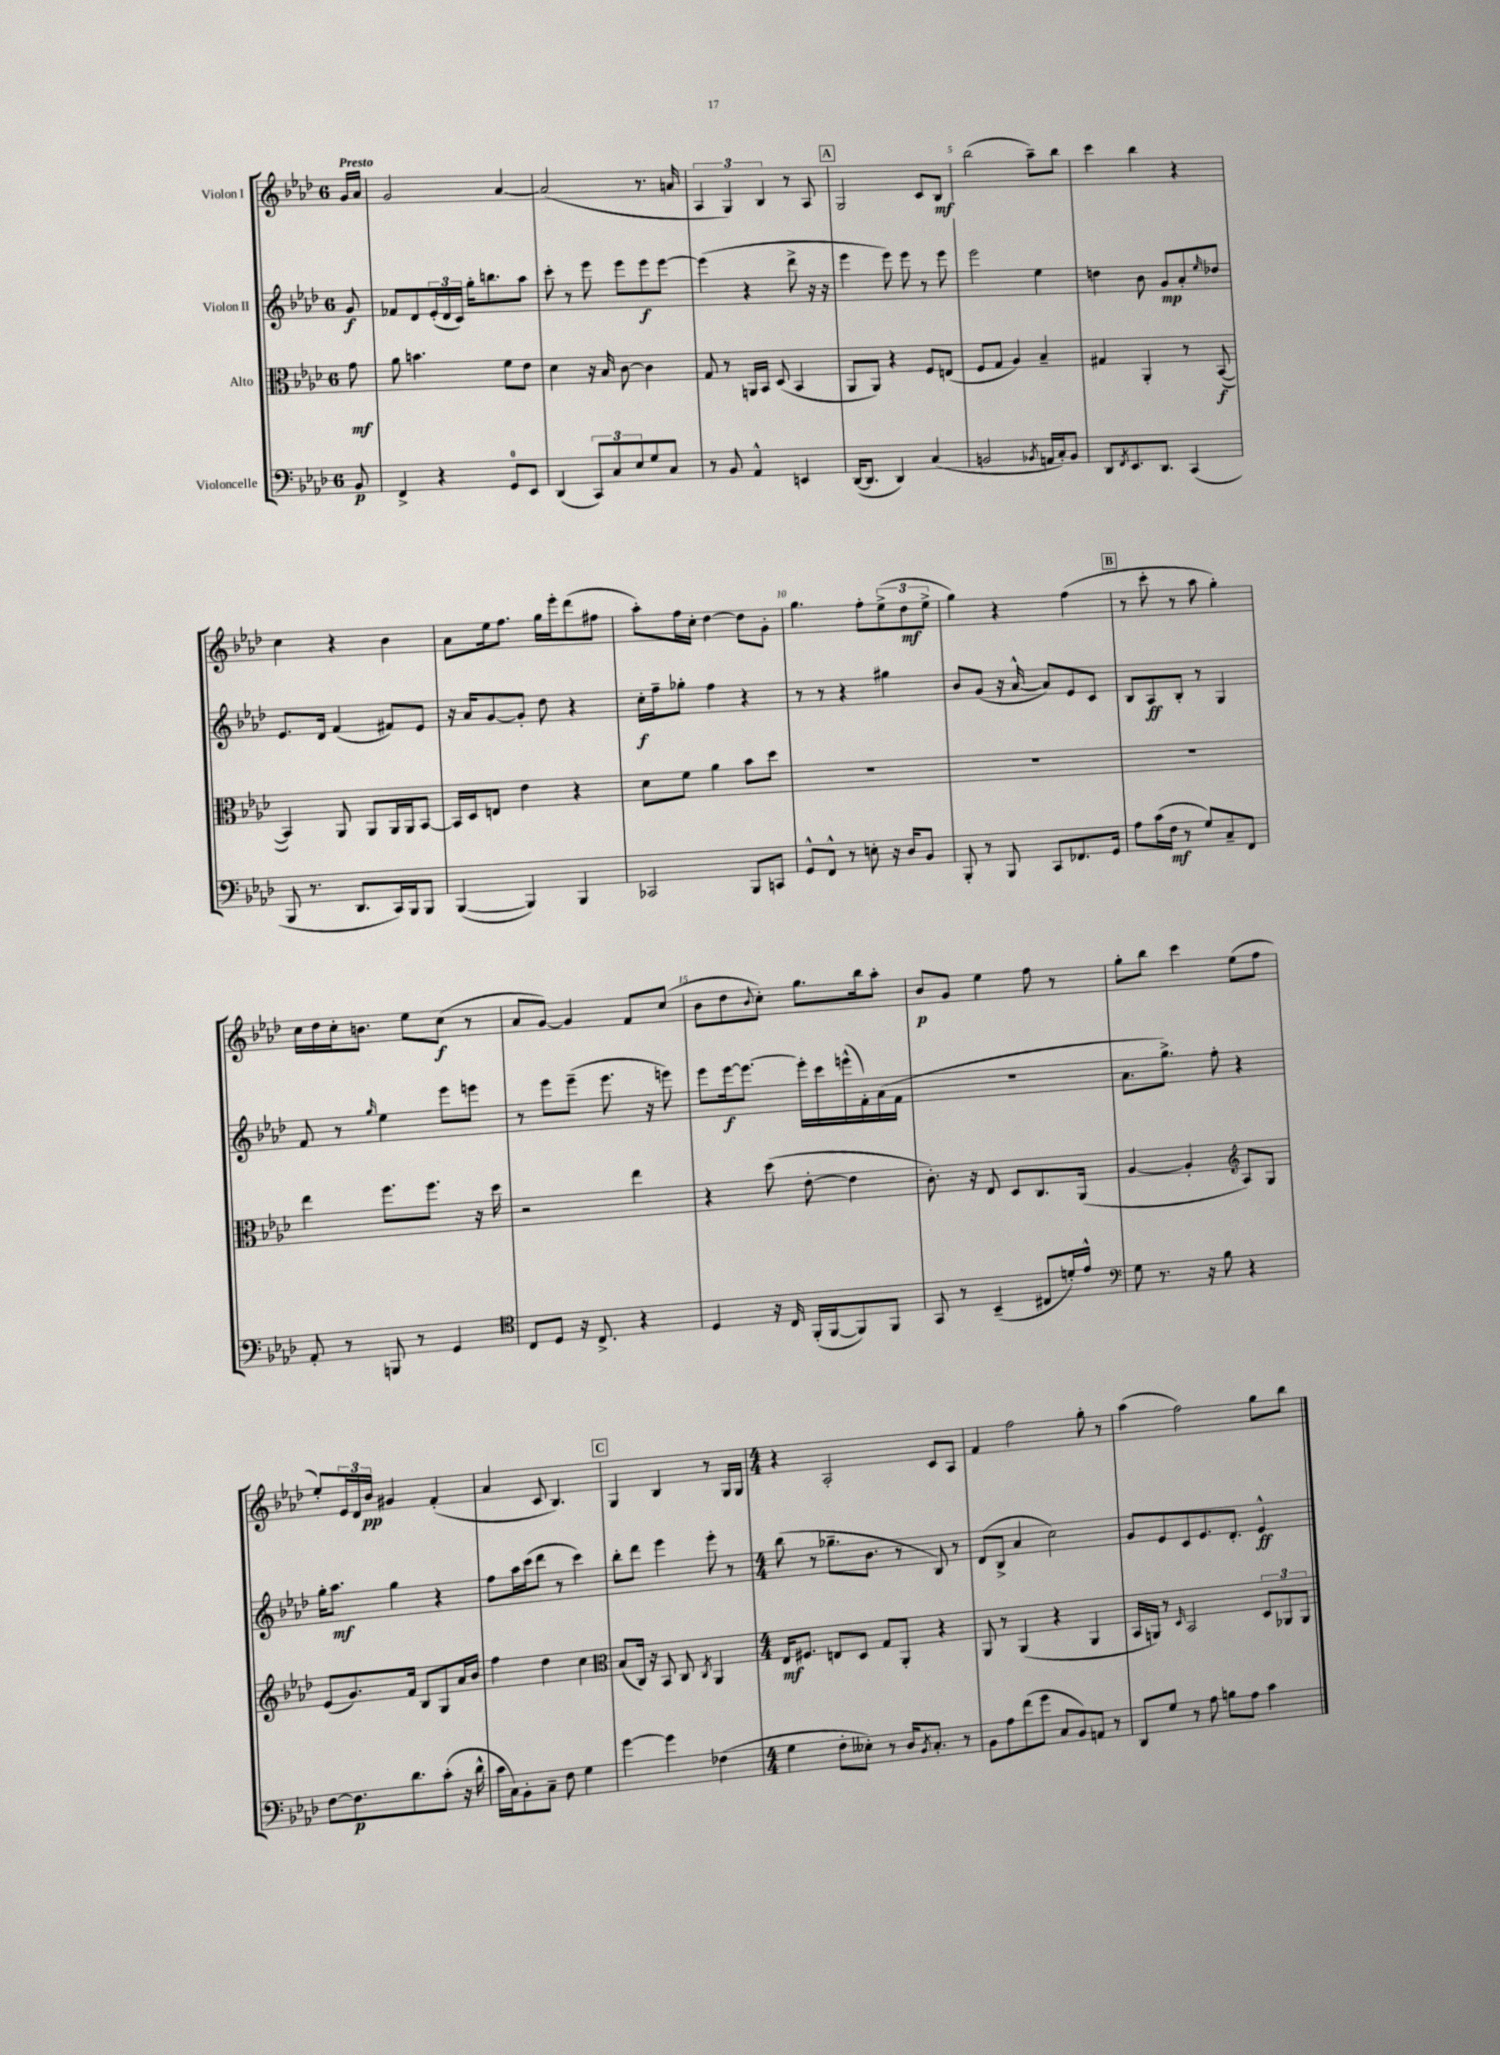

**kern	**kern	**kern	**kern
*staff4	*staff3	*staff2	*staff1
*clefF4	*clefC3	*clefG2	*clefG2
*k[b-e-a-d-]	*k[b-e-a-d-]	*k[b-e-a-d-]	*k[b-e-a-d-]
*M6/8	*M6/8	*M6/8	*M6/8
8BB-	8g	8g	16g
.	.	.	16a-
=	=	=	=
4FF^	8a-	8f-	2g
.	4.b	8d-	.
4r	.	(24e-'	.
.	.	24d-	.
.	.	24c)	.
.	.	16gg'	.
.	.	8.bb	.
8GG	8f	.	[4a-
8EE-	8e-	8aa-	.
=	=	=	=
(4DD-	4d-	8ccc'	(2a-]
.	.	8r	.
12CC)	16r	8eee-	.
.	16B-	.	.
12C	.	.	.
.	[8c	8eee-	.
12E-	.	.	.
8G	4c]	8eee-	8.r
8C	.	[8eee-	.
.	.	.	16a
=	=	=	=
8r	8G	(4eee-]	6A-
8BB-	8r	.	.
.	.	.	6G)
4AA-^^	16AA	4r	.
.	16BB-	.	.
.	.	.	6B-
.	(8D-	.	.
4EE	4BB-	8ddd-^	8r
.	.	16r	8A-
.	.	16r	.
=	=	=	=
([16DD-	8AA-	4eee-	2G
8.DD-]	.	.	.
.	8AA-)	.	.
4DD-)	4r	8eee-)	.
.	.	8eee-	.
(4C	8F	8r	8c
.	(8E	8eee-	8B-
=	=	=	=
2BB	8F	2eee-	(2bb-
.	8G	.	.
.	4A-)	.	.
8qBB-	.	.	.
16AA	4B-~	4ee-	8aa-~)
16C')	.	.	.
8BB-	.	.	8bb-
=	=	=	=
8DD-	4G#	4dd	4ccc
8qFF	.	.	.
8.EE-	.	.	.
.	4AA-'	8b-	4bb-
8.DD-	.	.	.
.	.	8g	.
(4CC	8r	8a-'	4r
.	.	16qqee-	.
.	([8BB-	8dd-	.
=	=	=	=
8BBB-	4BB-])	8.e-	4cc
8.r	.	.	.
.	.	16d-	.
.	8AA-	(4f	4r
8.DD-	.	.	.
.	8AA-	.	.
16CC)	16AA-	8f#)	4b-
16BBB-	16AA-	.	.
8BBB-	[8BB-	8e-	.
=	=	=	=
([4BBB-	16BB-]	16r	8a-
.	16D-	16a-	.
.	8E	[8g	16ee-
.	.	.	8.ff
4BBB-])	4e-	8g']	.
.	.	8dd-	16gg
.	.	.	16eee-'
4BBB-	4r	4r	(8ddd-
.	.	.	8ff#
=	=	=	=
2CC-	8d-	16cc'	8aa-')
.	.	16ff~	.
.	8f	8gg-'	16ff
.	.	.	16cc'
.	4a-	4ff	[4dd-
8BBB-	8b-	4r	8dd-]
8CC	8dd-	.	8g'
=	=	=	=
8GG^^	2.r	8r	4.gg
8FF^^	.	8r	.
8r	.	4r	.
8E'	.	.	8ff'
16r	.	4gg#	(12ee-^
16D-	.	.	.
.	.	.	12dd-
8BB-	.	.	.
.	.	.	12ee-^
=	=	=	=
8BBB-'	2.r	8b-	4gg)
8r	.	(8g	.
8BBB-	.	16r	4r
.	.	[16a-^^	.
8CC	.	8a-])	.
8.FF-	.	8e-	(4ff
.	.	8c	.
16GG	.	.	.
=	=	=	=
8A-	2.r	8B-	8r
(16c	.	8A-	8ccc'
16F	.	.	.
8r	.	8B-'	8r
8G)	.	8r	8aa-
8C~	.	4G	4gg')
8FF	.	.	.
=	=	=	=
8AA-'	4ee-	8f	16cc
.	.	.	16dd-
8r	.	8r	16cc'
.	.	.	8.b
.	.	16qqgg	.
8BBB	8.ff	4ee-	.
8r	.	.	8ee-
.	8.ff	.	.
4GG	.	8eee-	(8cc
.	16r	8eee	8r
.	16dd-	.	.
=	=	=	=
*clefC4	*	*	*
8C	2r	8r	8a-
8D-	.	8eee-	[8g)
16r	.	(8eee-~	4g]
8.C^	.	.	.
.	.	8.eee-	.
4r	4ee-	.	8f
.	.	16r	.
.	.	8eee)	(8cc
=	=	=	=
4D-	4r	8eee-	8b-
.	.	[16eee-	8dd-
.	.	8.eee-_	.
.	.	.	8qqb-
16r	(8dd-	.	8cc')
16C	.	.	.
(16FF'	[8e-'	16eee-']	8.gg
[16FF	.	16ccc	.
8FF])	4e-]	(16eee^^	.
.	.	16f')	16bb-
8FF	.	(16a-	8aa-'
.	.	16f	.
=	=	=	=
8GG	8.c')	2.r	8b-
8r	.	.	8g
.	16r	.	.
(4BB-~	8E-	.	4ee-
.	8D-	.	.
8C#	8.C	.	8ff
16d')	.	.	8r
16e-^^	(16AA-	.	.
=	=	=	=
*clefF4	*	*	*
8G	[4A-	8.a-	8gg'
8.r	.	.	8bb-
.	.	8.gg^)	.
.	4A-']	.	4ccc
16r	.	.	.
8B-	.	8ff'	.
*	*clefG2	*	*
4r	8A-)	4r	(8ee-
.	8G	.	8ff
=	=	=	=
[8F	(8e-	16gg'	8ee-')
.	.	8.aa-	.
8.F]	8.g)	.	24e-
.	.	.	24d-
.	.	.	24b-
.	.	4gg	4g#
8.d-	16f	.	.
.	8B-	.	.
(8c'	8G	4r	(4f'
16r	16a-	.	.
16d-^^	16b-	.	.
=	=	=	=
16c	4ff	8ff	4a-
16C)	.	.	.
8BB-'	.	16aa-	.
.	.	(16ccc	.
8C~	4dd-	8ddd-	8c
8F	.	8r	4.B-)
4G	4cc	4ccc)	.
=	=	=	=
*	*clefC3	*	*
[4g	(8B-	8bb-'	4G
.	16C)	8ddd-	.
.	16r	.	.
4g]	8BB-	4eee-	4B-
.	8C	.	.
.	8qC	.	.
(4F-	4AA-	8eee-'	8r
.	.	8r	16G
.	.	.	16G
=	=	=	=
*M4/4	*M4/4	*M4/4	*M4/4
4G	16E-	(8bb-	4r
.	8.F#	.	.
.	.	8r	.
8F'	8E	8.gg-~	2A-'
8E--')	8D-	.	.
.	.	8.b-	.
8r	8G	.	.
16D-	8AA-'	8r	.
8qBB-	.	.	.
8.C'	.	.	.
.	4r	8B-)	8c
8r	.	8r	8A-
=	=	=	=
8BB-	8AA-	(8d-	4f
8A-	8r	8B-^	.
(8f	(4AA-	4a-	2ff
8g	.	.	.
8C	4r	2cc)	.
8BB-)	.	.	.
8AA	4AA-	.	8gg'
8r	.	.	8r
=	=	=	=
8DD-	16BB-	8g	(4aa-
.	16AA)	.	.
8G	8r	8e-	.
.	16qqD-	.	.
8r	2BB-	8c	2ff)
8A-	.	8.e-	.
8B	.	.	.
.	.	8.d-'	.
8A-	.	.	.
4c	12D-	4e-^^	8gg
.	12AA-	.	.
.	.	.	8bb-
.	12AA-	.	.
==	==	==	==
*-	*-	*-	*-
